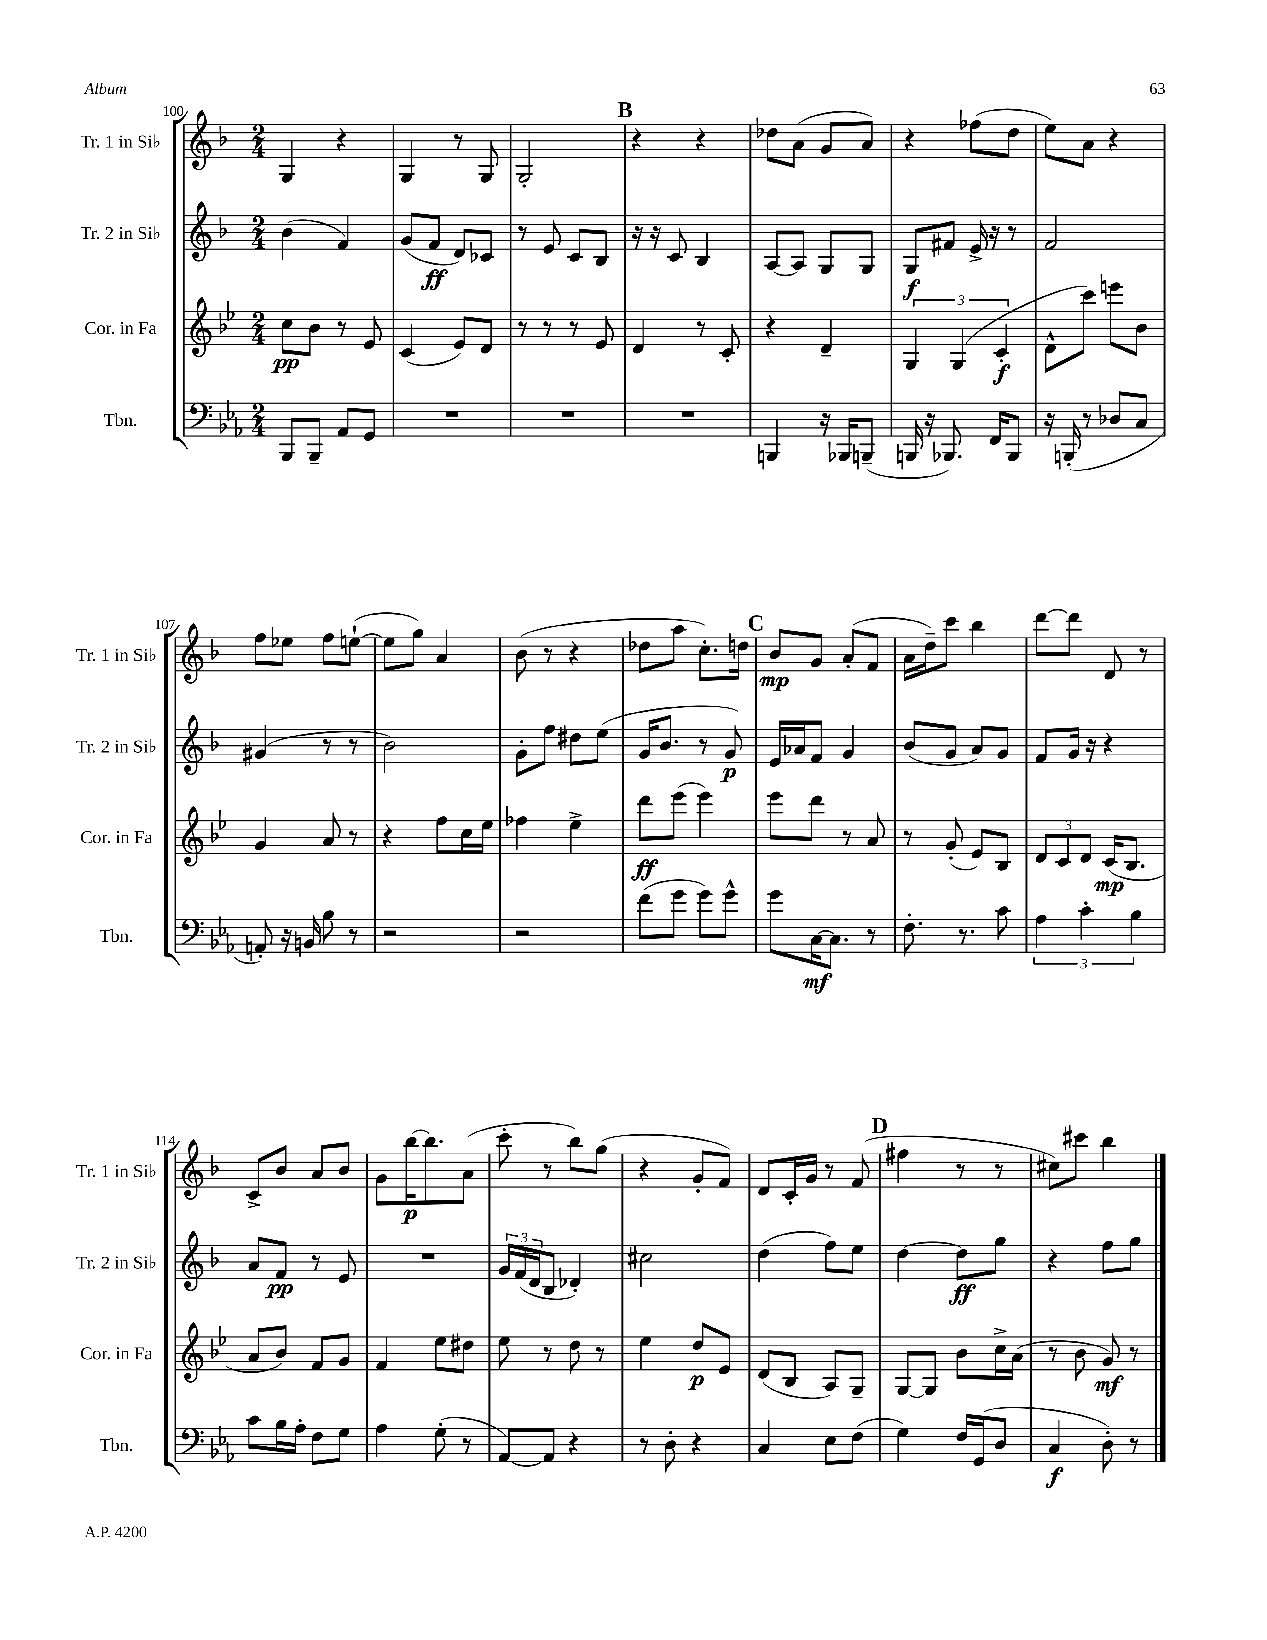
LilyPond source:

<<
\new StaffGroup <<
\new Staff = "s0" \with { instrumentName = "Tr. 1 in Sib" shortInstrumentName = "Tr. 1 in Sib" } {
    \clef treble \key f \major \numericTimeSignature \time 2/4
    g4 r4 |
    g4 r8 g8 |
    g2-. |
    \mark \markup { \bold "B" } r4 r4 |
    des''8 a'8( g'8 a'8) |
    r4 fes''8( d''8 |
    e''8) a'8 r4 |
    f''8 ees''8 f''8 e''8~-!( |
    e''8 g''8) a'4 |
    bes'8( r8 r4 |
    des''8 a''8 c''8.-.) d''16 |
    \mark \markup { \bold "C" } bes'8\mp g'8 a'8-.( f'8 |
    a'16 d''16--) c'''8 bes''4 |
    d'''8~ d'''8 d'8 r8 |
    c'8-> bes'8 a'8 bes'8 |
    g'8 bes''16~\p bes''8. a'8( |
    c'''8-. r8 bes''8) g''8( |
    r4 g'8-. f'8) |
    d'8 c'16-. g'16 r8 f'8( |
    \mark \markup { \bold "D" } fis''4 r8 r8 |
    cis''8) cis'''8 bes''4 \bar "|." |
}
\new Staff = "s1" \with { instrumentName = "Tr. 2 in Sib" shortInstrumentName = "Tr. 2 in Sib" } {
    \clef treble \key f \major \numericTimeSignature \time 2/4
    bes'4( f'4) |
    g'8( f'8\ff d'8) ces'8 |
    r8 e'8 c'8 bes8 |
    \mark \markup { \bold "B" } r16 r16 c'8 bes4 |
    a8~ a8 g8 g8 |
    g8\f fis'8 e'16-> r16 r8 |
    f'2 |
    gis'4( r8 r8 |
    bes'2) |
    g'8-. f''8 dis''8 e''8( |
    g'16 bes'8. r8 g'8\p) |
    \mark \markup { \bold "C" } e'16 aes'16 f'8 g'4 |
    bes'8( g'8 a'8) g'8 |
    f'8 g'16 r16 r4 |
    a'8 f'8\pp r8 e'8 |
    R2 |
    \tuplet 3/2 { g'16 f'16( d'16 } bes8 des'4-.) |
    cis''2 |
    d''4( f''8) e''8 |
    \mark \markup { \bold "D" } d''4~ d''8\ff g''8 |
    r4 f''8 g''8 \bar "|." |
}
\new Staff = "s2" \with { instrumentName = "Cor. in Fa" shortInstrumentName = "Cor. in Fa" } {
    \clef treble \key bes \major \numericTimeSignature \time 2/4
    c''8\pp bes'8 r8 ees'8 |
    c'4( ees'8) d'8 |
    r8 r8 r8 ees'8 |
    \mark \markup { \bold "B" } d'4 r8 c'8-. |
    r4 d'4-- |
    \tuplet 3/2 { g4 g4( c'4-.\f } |
    d'8-^ c'''8) e'''8 bes'8 |
    g'4 a'8 r8 |
    r4 f''8 c''16 ees''16 |
    fes''4 ees''4-> |
    d'''8\ff ees'''8( ees'''4) |
    \mark \markup { \bold "C" } ees'''8 d'''8 r8 a'8 |
    r8 g'8-.( ees'8) bes8 |
    \tuplet 3/2 { d'8 c'8 d'8 } c'16\mp( bes8. |
    a'8 bes'8) f'8 g'8 |
    f'4 ees''8 dis''8 |
    ees''8 r8 d''8 r8 |
    ees''4 d''8\p ees'8 |
    d'8( bes8 a8) g8-- |
    \mark \markup { \bold "D" } g8~ g8 bes'8 c''16-> a'16( |
    r8 bes'8 g'8\mf) r8 \bar "|." |
}
\new Staff = "s3" \with { instrumentName = "Tbn." shortInstrumentName = "Tbn." } {
    \clef bass \key ees \major \numericTimeSignature \time 2/4
    bes,,8 bes,,8-- aes,8 g,8 |
    R2 |
    R2 |
    \mark \markup { \bold "B" } R2 |
    b,,4 r16 bes,,16 b,,8--( |
    b,,16 r16 bes,,8.) f,16 bes,,8 |
    r16 b,,16-.( r8 des8 c8 |
    a,8-.) r16 b,16 bes8 r8 |
    r2 |
    r2 |
    f'8( g'8 g'8) g'8-^ |
    \mark \markup { \bold "C" } g'8 c16~\mf c8. r8 |
    f8.-. r8. c'8 |
    \tuplet 3/2 { aes4 c'4-. bes4 } |
    c'8 bes16 aes16-. f8 g8 |
    aes4 g8-.( r8 |
    aes,8~) aes,8 r4 |
    r8 d8-. r4 |
    c4 ees8 f8( |
    \mark \markup { \bold "D" } g4) f16 g,16( d8 |
    c4\f d8-.) r8 \bar "|." |
}
>>
>>
\layout { \context { \Score currentBarNumber = #100 } }
